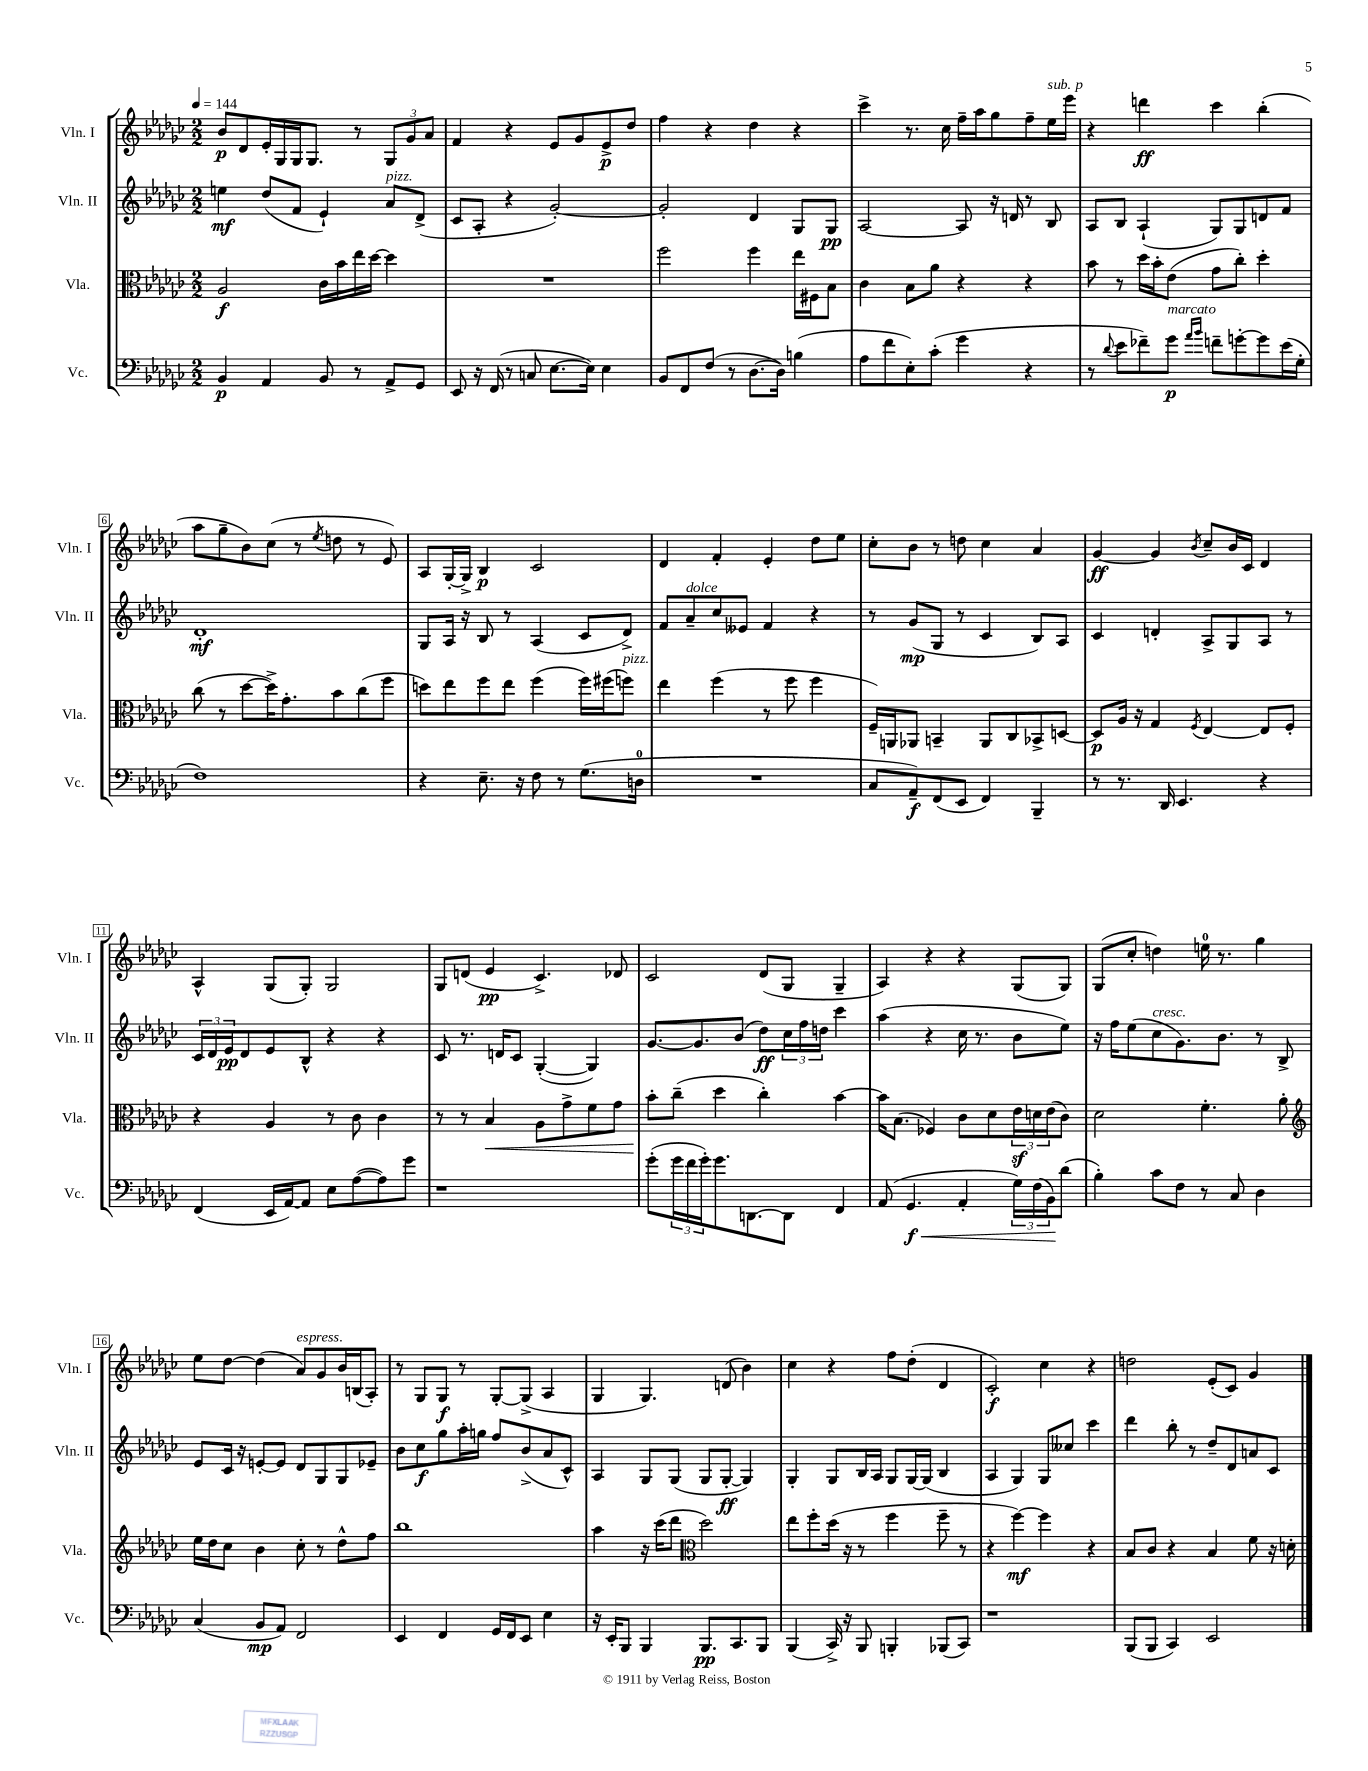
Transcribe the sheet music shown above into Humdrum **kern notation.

**kern	**dynam	**kern	**dynam	**kern	**dynam	**kern	**dynam
*part4	*part4	*part3	*part3	*part2	*part2	*part1	*part1
*staff4	*staff4	*staff3	*staff3	*staff2	*staff2	*staff1	*staff1
*I"Vc.	*	*I"Vla.	*	*I"Vln. II	*	*I"Vln. I	*
*I'Vc.	*	*I'Vla.	*	*I'Vln. II	*	*I'Vln. I	*
*clefF4	*	*clefC3	*	*clefG2	*	*clefG2	*
*k[b-e-a-d-g-c-]	*	*k[b-e-a-d-g-c-]	*	*k[b-e-a-d-g-c-]	*	*k[b-e-a-d-g-c-]	*
*M2/2	*	*M2/2	*	*M2/2	*	*M2/2	*
*MM144	*	*MM144	*	*MM144	*	*MM144	*
=1	=1	=1	=1	=1	=1	=1	=1
4BB-/	p	2A-/	f	4een\	mf	8b-/L	p
.	.	.	.	.	.	8d-/	.
4AA-/	.	.	.	(8dd-/L	.	16e-'/L	.
.	.	.	.	.	.	16G-/	.
.	.	.	.	8f/J	.	16G-/J	.
.	.	.	.	.	.	8.G-/J	.
8BB-/	.	16c-\LL	.	4e-`/)	.	.	.
.	.	16b-\	.	.	.	.	.
8r	.	16ee-\	.	.	.	8r	.
.	.	[16dd-\JJ	.	.	.	.	.
!	!	!	!	!LO:TX:a:i:t=pizz.	!	!	!
8AA-^/L	.	4dd-\]	.	8a-/L	.	12G-/L	.
.	.	.	.	.	.	12g-/	.
8GG-/J	.	.	.	(8d-^/J	.	.	.
.	.	.	.	.	.	12a-/J	.
=2	=2	=2	=2	=2	=2	=2	=2
8EE-/	.	1r	.	8c-/L	.	4f/	.
16r	.	.	.	8A-'/J	.	.	.
(16FF/	.	.	.	.	.	.	.
8r	.	.	.	4r	.	4r	.
8Cn/	.	.	.	.	.	.	.
[8.E-\L	.	.	.	[2g-'/)	.	8e-/L	.
.	.	.	.	.	.	8g-/	.
16E-\Jk])	.	.	.	.	.	.	.
4E-\	.	.	.	.	.	8e-^/	p
.	.	.	.	.	.	8dd-/J	.
=3	=3	=3	=3	=3	=3	=3	=3
8BB-/L	.	2ff\	.	2g-'/]	.	4ff\	.
8FF/	.	.	.	.	.	.	.
(8F/J	.	.	.	.	.	4r	.
8r	.	.	.	.	.	.	.
[8.D-\L	.	4ff\	.	4d-/	.	4dd-\	.
16D-\Jk])	.	.	.	.	.	.	.
(4Bn\	.	16ee-\LL	.	8G-/L	.	4r	.
.	.	16F#X\J	.	.	.	.	.
.	.	8B-\J	.	8G-/J	pp	.	.
=4	=4	=4	=4	=4	=4	=4	=4
8A-\L	.	4c-\	.	[2A-/	.	4ccc-^\	.
8f\	.	.	.	.	.	.	.
8E-'\)	.	8B-\L	.	.	.	8.r	.
(8c-'\J	.	8a-\J	.	.	.	.	.
.	.	.	.	.	.	16cc-\	.
4g-\	.	4r	.	8A-/]	.	16ff~\LL	.
.	.	.	.	.	.	16aa-\J	.
.	.	.	.	16r	.	8gg-\	.
.	.	.	.	16dn/	.	.	.
4r	.	4r	.	8r	.	8ff~\	.
!	!	!	!	!	!	!LO:TX:a:i:t=sub. p	!
.	.	.	.	8B-/	.	16ee-\L	.
.	.	.	.	.	.	16eee-\JJ	.
=5	=5	=5	=5	=5	=5	=5	=5
8r	.	8b-\	.	8A-/L	.	4r	.
8qqd-/	.	.	.	.	.	.	.
8e-\L	.	8r	.	8B-/J	.	.	.
8f-X~\)	.	16dd-\LL	.	(4A-`/	.	4dddn\	ff
.	.	16b-'\J	.	.	.	.	.
!LO:TX:a:i:t=marcato	!	!	!	!	!	!	!
8g-\J	p	(8e-\J	.	.	.	.	.
16qqa-/LL	.	.	.	.	.	.	.
16qqb-/JJ	.	.	.	.	.	.	.
8fn~\L	.	8g-\L	.	8G-/L)	.	4ccc-\	.
[8gn'\	.	8cc-'\J)	.	8G-/	.	.	.
8g\]	.	4dd-'\	.	8dn/	.	(4bb-'\	.
(16e-\L	.	.	.	8f/J	.	.	.
16G-'\JJ	.	.	.	.	.	.	.
!!LO:LB:g=z
=6	=6	=6	=6	=6	=6	=6	=6
1F)	.	(8cc-\	.	1d-'	mf	8aa-\L	.
.	.	8r	.	.	.	8gg-~\	.
.	.	[8dd-\L	.	.	.	8b-\)	.
.	.	16dd-^\K])	.	.	.	(8cc-\J	.
.	.	8.g-'\	.	.	.	.	.
.	.	.	.	.	.	8r	.
.	.	.	.	.	.	8qee-/	.
.	.	8b-\	.	.	.	8ddn\	.
.	.	(8cc-\	.	.	.	8r	.
.	.	8ff\J	.	.	.	8e-/)	.
=7	=7	=7	=7	=7	=7	=7	=7
4r	.	8ddn\L)	.	8G-/L	.	8A-/L	.
.	.	8ee-\	.	16A-/Jk	.	[16G-'/L	.
.	.	.	.	16r	.	16G-^/JJ]	.
8.E-~\	.	8ff\	.	8B-/	.	4B-/	p
.	.	8ee-\J	.	8r	.	.	.
16r	.	.	.	.	.	.	.
8F\	.	(4ff\	.	(4A-/	.	2c-/	.
8r	.	.	.	.	.	.	.
(8.G-\L	.	16ff\LL)	.	8c-/L	.	.	.
.	.	(16ff#X\J	.	.	.	.	.
!	!	!LO:TX:a:i:t=pizz.	!	!	!	!	!
.	.	8ffn\J)	.	8d-^/J)	.	.	.
16Dn\Jk	.	.	.	.	.	.	.
=8	=8	=8	=8	=8	=8	=8	=8
1r	.	4ee-\	.	8f/L	.	4d-/	.
!	!	!	!	!LO:TX:a:i:t=dolce	!	!	!
.	.	.	.	8a-~/	.	.	.
.	.	(4ff\	.	8cc-/	.	4f'/	.
.	.	.	.	8e--X/J	.	.	.
.	.	8r	.	4f/	.	4e-'/	.
.	.	8ff\	.	.	.	.	.
.	.	4ff\	.	4r	.	8dd-\L	.
.	.	.	.	.	.	8ee-\J	.
=9	=9	=9	=9	=9	=9	=9	=9
8C-/L	.	16F~/LL)	.	8r	.	8cc-'\L	.
.	.	16AAn/J	.	.	.	.	.
8AA-~/)	f	8AA-X/J	.	(8g-/L	mp	8b-\J	.
(8FF/	.	4BBn~/	.	8G-/J	.	8r	.
8EE-/J	.	.	.	8r	.	8ddn\	.
4FF/)	.	8AA-/L	.	4c-/	.	4cc-\	.
.	.	8C-/	.	.	.	.	.
4BBB-~/	.	8BB-X^/	.	8B-/L)	.	4a-/	.
.	.	[8Dn/J	.	8A-/J	.	.	.
=10	=10	=10	=10	=10	=10	=10	=10
8r	.	8D/L]	p	4c-/	.	[4g-/	ff
8.r	.	16A-/Jk	.	.	.	.	.
.	.	16r	.	.	.	.	.
.	.	4G-/	.	4dn'/	.	4g-/]	.
16DD-/	.	.	.	.	.	.	.
4.EE-/	.	.	.	.	.	.	.
.	.	8qF/	.	.	.	8qb-/	.
.	.	[4E-/	.	8A-^/L	.	8cc-~/L	.
.	.	.	.	8G-/	.	16b-/L	.
.	.	.	.	.	.	16c-/JJ	.
4r	.	8E-/L]	.	8A-/J	.	4d-/	.
.	.	8F'/J	.	8r	.	.	.
!!LO:LB:g=z
=11	=11	=11	=11	=11	=11	=11	=11
(4FF/	.	4r	.	24c-/LL	.	4A-^^/	.
.	.	.	.	24d-/	.	.	.
.	.	.	.	24e-/J	pp	.	.
.	.	.	.	8d-/	.	.	.
16EE-/LL	.	4A-/	.	8e-/	.	(8G-/L	.
[16AA-/J)	.	.	.	.	.	.	.
8AA-/J]	.	.	.	8B-^^/J	.	8G-'/J)	.
8E-\L	.	8r	.	4r	.	2G-/	.
([8A-\	.	8c-\	.	.	.	.	.
8A-\])	.	4c-\	.	4r	.	.	.
8g-\J	.	.	.	.	.	.	.
=12	=12	=12	=12	=12	=12	=12	=12
1r	.	8r	.	8c-/	.	8G-/L	.
.	.	8r	.	8.r	.	(8dn/J	.
!	!	!	!LO:HP:b	!	!	!	!
.	.	4B-/	<	.	.	4e-/	pp
.	.	.	.	16dn/KL	.	.	.
.	.	.	.	8c-/J	.	.	.
.	.	8A-\L	.	([4G-'/	.	4.c-^/)	.
.	.	8g-^\	.	.	.	.	.
.	.	8f\	.	4G-/])	.	.	.
.	.	8g-\J	.	.	.	8d-X/	.
=13	=13	=13	=13	=13	=13	=13	=13
(8g-'\L	.	8b-'\L	.	[8.g-/L	.	2c-/	.
24g-\L	.	(8cc-~\J	[	.	.	.	.
24f\	.	.	.	.	.	.	.
.	.	.	.	8.g-/]	.	.	.
24g-'\J)	.	.	.	.	.	.	.
8.g-\	.	4dd-\	.	.	.	.	.
.	.	.	.	(8b-/J	.	.	.
[8.DDn\	.	.	.	.	.	.	.
.	.	4cc-'\)	.	8dd-\L)	ff	(8d-/L	.
8DD\J]	.	.	.	24cc-\L	.	8G-/J	.
.	.	.	.	24ff\	.	.	.
.	.	.	.	24ddn\JJ	.	.	.
4FF/	.	[4b-\	.	4ccc-\	.	4G-~/	.
=14	=14	=14	=14	=14	=14	=14	=14
(8AA-/	.	16b-\KL]	.	(4aa-\	.	4A-/)	.
.	.	(8.B-\J	.	.	.	.	.
!	!LO:HP:b	!	!	!	!	!	!
4.GG-/	< f	.	.	.	.	.	.
.	.	4F-X/)	.	4r	.	4r	.
4AA-'/	.	8c-\L	.	16cc-\	.	4r	.
.	.	.	.	8.r	.	.	.
.	.	8d-\	.	.	.	.	.
24G-\LL)	.	24e-z\L	.	8b-\L	.	(8G-/L	.
(24F\	.	24dn\	.	.	.	.	.
24BB-\J)	.	(24e-\J	.	.	.	.	.
(8d-\J	[	8c-\J)	.	8ee-\J)	.	8G-/J)	.
=15	=15	=15	=15	=15	=15	=15	=15
4B-'\)	.	2d-\	.	16r	.	(8G-/L	.
.	.	.	.	16ff\KL	.	.	.
.	.	.	.	(8ee-\	.	8cc-'/J	.
!	!	!	!	!LO:TX:a:i:t=cresc.	!	!	!
8c-\L	.	.	.	8cc-\	.	4ddn\)	.
8F\J	.	.	.	8.g-\)	.	.	.
8r	.	4.f'\	.	.	.	16een\	.
.	.	.	.	8.b-\J	.	8.r	.
8C-/	.	.	.	.	.	.	.
4D-\	.	.	.	8r	.	4gg-\	.
.	.	8a-'\	.	8B-^/	.	.	.
!!LO:LB:g=z
=16	=16	=16	=16	=16	=16	=16	=16
*	*	*clefG2	*	*	*	*	*
(4C-/	.	16ee-\LL	.	8e-/L	.	8ee-\L	.
.	.	16dd-\J	.	.	.	.	.
.	.	8cc-\J	.	16c-/Jk	.	[8dd-\J	.
.	.	.	.	16r	.	.	.
8BB-/L	mp	4b-\	.	[8en'/L	.	(4dd-\]	.
8AA-/J)	.	.	.	8e/J]	.	.	.
!	!	!	!	!	!	!LO:TX:a:i:t=espress.	!
2FF/	.	8cc-'\	.	8d-/L	.	8a-/L)	.
.	.	8r	.	8G-/	.	8g-/	.
.	.	8dd-^^\L	.	8G-/	.	16b-/L	.
.	.	.	.	.	.	(16Bn/J	.
.	.	8ff\J	.	8e-X~/J	.	8A-'/J)	.
=17	=17	=17	=17	=17	=17	=17	=17
4EE-/	.	1bb-	.	8b-\L	.	8r	.
.	.	.	.	8cc-\	f	8G-/L	.
4FF/	.	.	.	8gg-\	.	8G-/J	f
.	.	.	.	16aa-'\L	.	8r	.
.	.	.	.	16ggn\JJ	.	.	.
16GG-/LL	.	.	.	8ff/L	.	[8G-'/L	.
16FF/J	.	.	.	.	.	.	.
8EE-/J	.	.	.	(8b-^/	.	(8G-^/J]	.
4E-\	.	.	.	8a-/	.	4A-/	.
.	.	.	.	8c-^^/J)	.	.	.
=18	=18	=18	=18	=18	=18	=18	=18
16r	.	4aa-\	.	4A-/	.	4G-/	.
16EE-'/KL	.	.	.	.	.	.	.
8BBB-/J	.	.	.	.	.	.	.
4BBB-/	.	16r	.	8G-/L	.	4.G-/)	.
.	.	(16ccc-\KL	.	.	.	.	.
.	.	8ddd-\J	.	(8G-/J	.	.	.
*	*	*clefC3	*	*	*	*	*
8.BBB-/L	pp	2dd-\)	.	8G-/L	.	.	.
.	.	.	.	[8G-'/J	ff	(8dn/	.
8.CC-/	.	.	.	.	.	.	.
.	.	.	.	4G-/])	.	4b-\)	.
8BBB-/J	.	.	.	.	.	.	.
=19	=19	=19	=19	=19	=19	=19	=19
(4BBB-/	.	8ee-\L	.	4G-'/	.	4cc-\	.
.	.	8ff'\	.	.	.	.	.
16CC-^/)	.	(16dd-\Jk	.	8G-/L	.	4r	.
16r	.	16r	.	.	.	.	.
8BBB-/	.	8r	.	16B-/L	.	.	.
.	.	.	.	16A-/JJ	.	.	.
4BBBn'/	.	4ff\	.	8G-/L	.	8ff\L	.
.	.	.	.	[16G-/L	.	(8dd-'\J	.
.	.	.	.	(16G-/JJ]	.	.	.
(8BBB-X/L	.	8ff~\	.	4B-/	.	4d-/	.
8CC-/J)	.	8r	.	.	.	.	.
=20	=20	=20	=20	=20	=20	=20	=20
1r	.	4r	.	4A-/	.	2c-'/)	f
.	.	[4ff\)	mf	4G-/)	.	.	.
.	.	4ff\]	.	8G-/L	.	4cc-\	.
.	.	.	.	8cc--X/J	.	.	.
.	.	4r	.	4ccc-\	.	4r	.
=21	=21	=21	=21	=21	=21	=21	=21
(8BBB-/L	.	8B-/L	.	4ddd-\	.	2ddn\	.
8BBB-/J	.	8c-/J	.	.	.	.	.
4CC-/)	.	4r	.	8bb-'\	.	.	.
.	.	.	.	8r	.	.	.
2EE-/	.	4B-/	.	8dd-~/L	.	(8e-'/L	.
.	.	.	.	8d-/	.	8c-/J)	.
.	.	8f\	.	8an/	.	4g-/	.
.	.	16r	.	8c-/J	.	.	.
.	.	16dn'\	.	.	.	.	.
==	==	==	==	==	==	==	==
*-	*-	*-	*-	*-	*-	*-	*-
